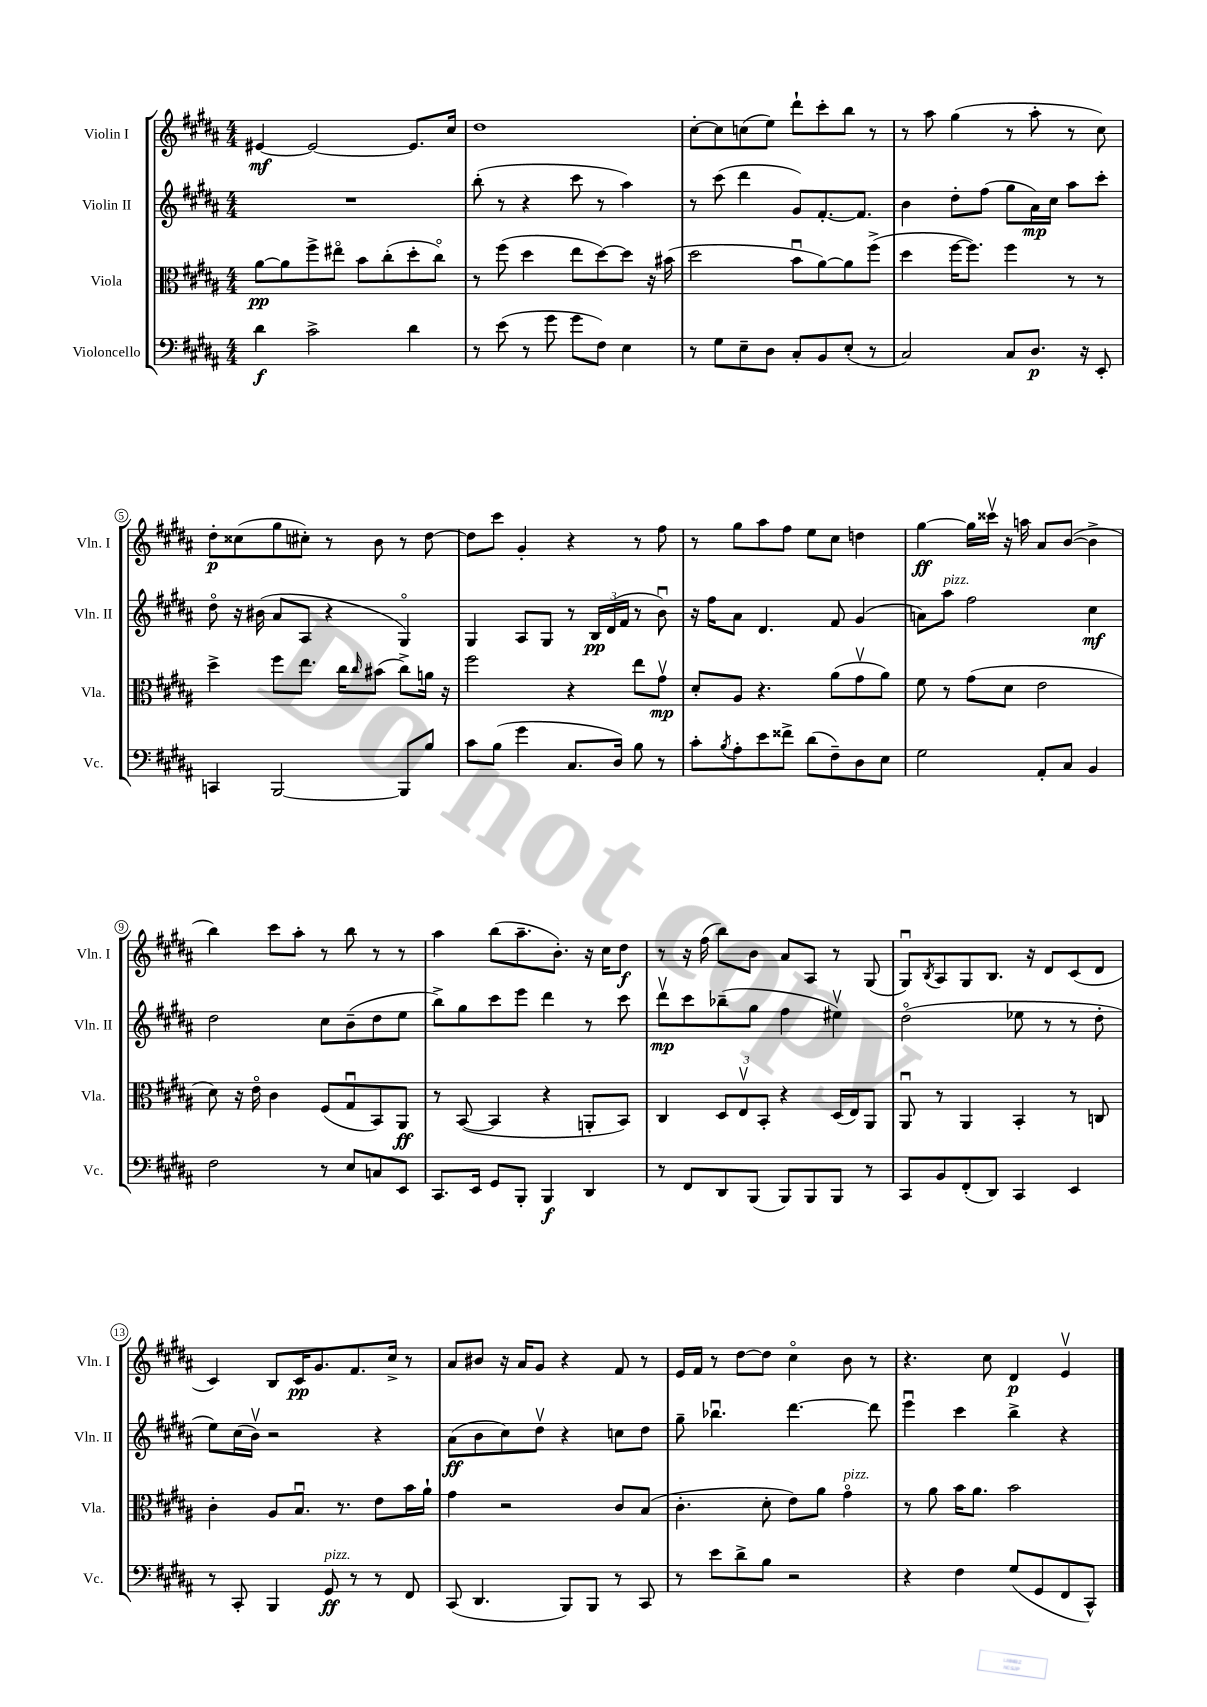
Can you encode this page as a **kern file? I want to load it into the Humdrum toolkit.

**kern	**kern	**kern	**kern
*staff4	*staff3	*staff2	*staff1
*clefF4	*clefC3	*clefG2	*clefG2
*k[f#c#g#d#a#]	*k[f#c#g#d#a#]	*k[f#c#g#d#a#]	*k[f#c#g#d#a#]
*M4/4	*M4/4	*M4/4	*M4/4
4d#	[8a#	1r	[4e#
.	8a#]	.	.
2c#^	8ff#^	.	2e#_
.	8ee#o	.	.
.	8b	.	.
.	(8cc#'	.	.
4d#	8dd#'	.	8.e#]
.	8cc#o)	.	.
.	.	.	16cc#
=	=	=	=
8r	8r	(8bb'	1dd#
(8e	(8ff#	8r	.
8r	4dd#	4r	.
8g#	.	.	.
8g#	8ee	8ccc#	.
8F#)	[8dd#)	8r	.
4E	8dd#]	4aa#)	.
.	16r	.	.
.	(16b#	.	.
=	=	=	=
8r	2dd#	8r	[8cc#'
8G#	.	(8ccc#	8cc#]
8E~	.	4ddd#	(8cc
8D#	.	.	8ee)
8C#'	8bu	8g#)	8ddd#`
8BB	[8a#)	[8.f#'	8ccc#'
(8E'	8a#]	.	8bb
.	.	8.f#]	.
8r	(8ff#^	.	8r
=	=	=	=
2C#)	4dd#	4b	8r
.	.	.	8aa#
.	[16ff#	8dd#'	(4gg#
.	8.ff#])	.	.
.	.	(8ff#	.
8C#	4ff#	8gg#	8r
8.D#	.	16a#)	8aa#'
.	.	16cc#	.
.	8r	8aa#	8r
16r	.	.	.
8EE'	8r	8ccc#'	8cc#)
=	=	=	=
4CC	4dd#^	8dd#o	8dd#'
.	.	16r	(8cc##
.	.	(16b#	.
[2BBB	8ff#	8a#	8gg#
.	8.ee	8A#	8cc#')
.	.	4r	8r
.	16cc#	.	.
.	16qqcc#	.	.
.	(8b#	.	8b
8BBB]	8cc#^)	4G#o)	8r
8B	16a	.	[8dd#
.	16r	.	.
=	=	=	=
8c#	2ff#	4G#	8dd#]
(8B	.	.	8ccc#
4g#	.	8A#	4g#'
.	.	8G#	.
8.C#	4r	8r	4r
.	.	24B	.
.	.	(24d#	.
16D#)	.	.	.
.	.	24f#	.
8B	8ee	8r	8r
8r	8g#v	8bu)	8ff#
=	=	=	=
8c#'	8d#'	16r	8r
.	.	16ff#	.
8qB	.	.	.
8A#'	8A#	8a#	8gg#
8e	4.r	4.d#	8aa#
8f##^	.	.	8ff#
(8d#	.	.	8ee
8F#~)	(8a#	8f#	8cc#
8D#	8g#v	(4g#	4dd
8E	8a#)	.	.
=	=	=	=
2G#	8f#	8a)	[4gg#
.	8r	8aa#	.
.	(8g#	2ff#	16gg#]
.	.	.	16ccc##v
.	8d#	.	16r
.	.	.	16aa
8AA#'	2e	.	8a#
8C#	.	.	([8b
4BB	.	4cc#	4b^]
=	=	=	=
2F#	8d#)	2dd#	4bb)
.	16r	.	.
.	16eo	.	.
.	4c#	.	8ccc#
.	.	.	8aa#'
8r	(8F#	8cc#	8r
8E	8G#u	(8b~	8bb
8C	8BB)	8dd#	8r
8EE	8AA#	8ee	8r
=	=	=	=
8.CC#	8r	8bb^)	4aa#
.	([8BB	8gg#	.
16EE	.	.	.
8GG#	4BB]	8ccc#	(8bb
8BBB'	.	8eee	8.aa#~
4BBB	4r	4ddd#	.
.	.	.	8.b')
4DD#	8AA'	8r	16r
.	.	.	16cc#
.	8BB)	8ccc#	8dd#
=	=	=	=
8r	4C#	8ddd#v	8r
8FF#	.	8ccc#	16r
.	.	.	(16ff#
8DD#	12D#	(8bb-~	8bb)
.	12Ev	.	.
(8BBB	.	8gg#	8b
.	12BB'	.	.
8BBB)	4r	4ff#	8a#
8BBB	.	.	8A#
8BBB	(16D#	4ee#v)	8r
.	16E)	.	.
8r	8AA#	.	(8G#
=	=	=	=
8CC#	8AA#u	(2dd#o	8G#u)
.	.	.	8qB
8BB	8r	.	8A#
(8FF#'	4AA#	.	8G#
8DD#)	.	.	8.B
4CC#	4BB'	8ee-	.
.	.	.	16r
.	.	8r	8d#
4EE	8r	8r	(8c#
.	8C	8dd#'	8d#
=	=	=	=
8r	4c#'	8ee)	4c#)
8CC#'	.	(16cc#	.
.	.	16bv)	.
4BBB	8A#	2r	8B
.	8.Bu	.	16c#
.	.	.	8.g#
8GG#	.	.	.
.	8.r	.	.
8r	.	.	8.f#
8r	8e	4r	.
.	.	.	16cc#^
8FF#	16b	.	8r
.	16a#`	.	.
=	=	=	=
(8CC#	4g#	(8a#	8a#
4.DD#	.	8b	8b#
.	2r	8cc#)	16r
.	.	.	16a#
.	.	8dd#v	8g#
8BBB)	.	4r	4r
8BBB	.	.	.
8r	8c#	8cc	8f#
8CC#	(8B	8dd#	8r
=	=	=	=
8r	4.c#'	8gg#~	16e
.	.	.	16f#
8e	.	4.bb-u	8r
8d#^	.	.	[8dd#
8B	8d#'	.	8dd#]
2r	8e)	[4.ddd#	4cc#o
.	8a#	.	.
.	4g#o	.	8b
.	.	8ddd#]	8r
=	=	=	=
4r	8r	4eeeu	4.r
.	8a#	.	.
4F#	16b	4ccc#	.
.	8.a#	.	.
.	.	.	8cc#
(8G#	2b	4bb^	4d#
8GG#	.	.	.
8FF#	.	4r	4ev
8CC#^^)	.	.	.
==	==	==	==
*-	*-	*-	*-
